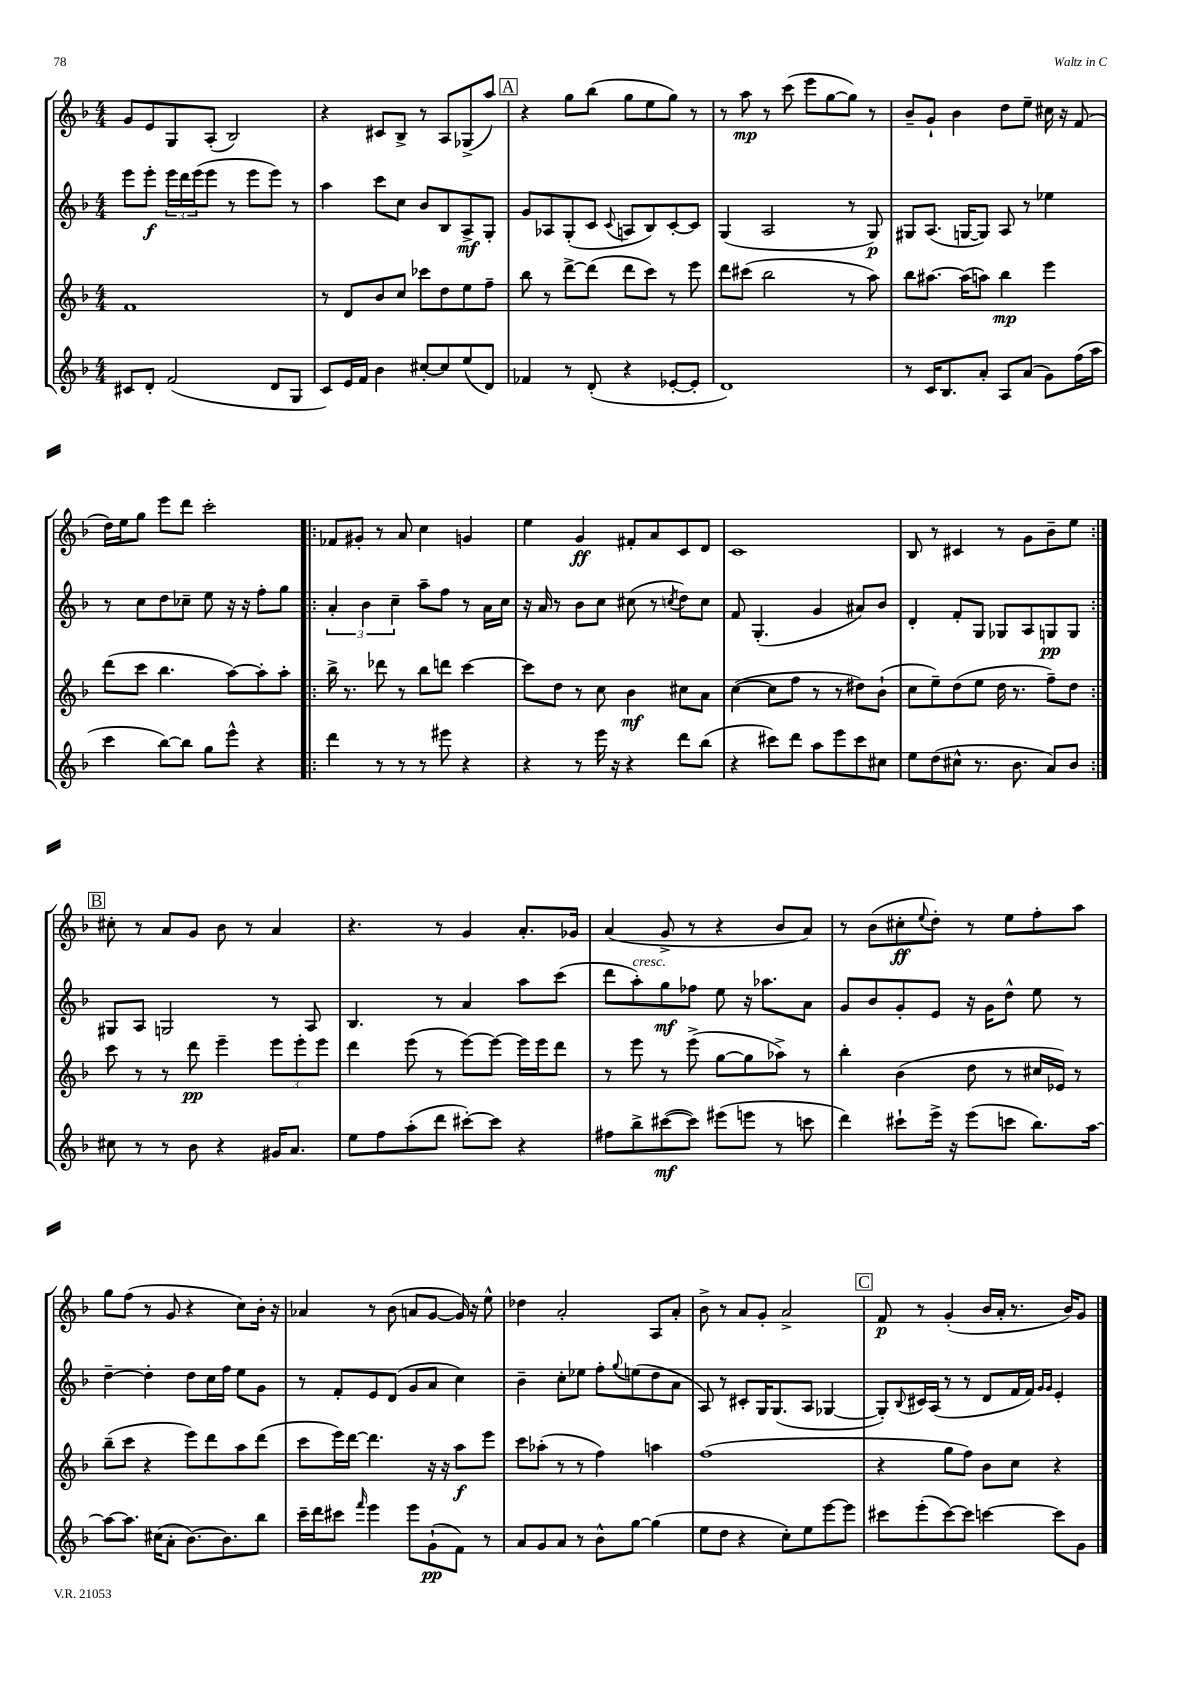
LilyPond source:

<<
\new StaffGroup <<
\new Staff = "s0" {
    \clef treble \key f \major \numericTimeSignature \time 4/4
    g'8 e'8 g8 a8-.( bes2) |
    r4 cis'8 bes8-> r8 a8 ges8->( a''8) |
    \mark \markup { \box "A" } r4 g''8 bes''8( g''8 e''8 g''8) r8 |
    r8 a''8\mp r8 c'''8( e'''8 g''8~ g''8) r8 |
    bes'8-- g'8-! bes'4 d''8 e''8-- cis''16 r16 f'8( |
    d''16) e''16 g''8 e'''8 d'''8 c'''2-. |
    \repeat volta 2 { fes'8 gis'8-. r8 a'8 c''4 g'4 |
    e''4 g'4\ff fis'8-. a'8 c'8 d'8 |
    c'1 |
    bes8 r8 cis'4 r8 g'8 bes'8-- e''8 | }
    \mark \markup { \box "B" } cis''8-. r8 a'8 g'8 bes'8 r8 a'4 |
    r4. r8 g'4 a'8.-. ges'16 |
    a'4( g'8-> r8 r4 bes'8 a'8) |
    r8 bes'8( cis''8-.\ff \appoggiatura { e''8 } d''8-.) r8 e''8 f''8-. a''8 |
    g''8 f''8( r8 g'8 r4 c''8) bes'16-. r16 |
    aes'4 r8 bes'8( a'8 g'8~ g'16) r16 e''8-^ |
    des''4 a'2-. a8 a'8-. |
    bes'8-> r8 a'8 g'8-. a'2-> |
    \mark \markup { \box "C" } f'8\p r8 g'4-.( bes'16 a'16-. r8. bes'16) g'8 \bar "|." |
}
\new Staff = "s1" {
    \clef treble \key f \major \numericTimeSignature \time 4/4
    e'''8 e'''8-.\f \tuplet 3/2 { e'''16 d'''16 e'''16( } e'''8 r8 e'''8 e'''8) r8 |
    a''4 c'''8 c''8 bes'8 bes8 a8->\mf g8-. |
    \mark \markup { \box "A" } g'8 aes8 g8-.( c'8 \appoggiatura { c'8 } a8 bes8) c'8~-. c'8 |
    g4( a2 r8 g8\p) |
    gis8 a8.( g16~ g8) a8 r8 ees''4 |
    r8 c''8 d''8 ces''8-- e''8 r16 r16 f''8-. g''8 |
    \repeat volta 2 { \tuplet 3/2 { a'4-. bes'4 c''4-- } a''8-- f''8 r8 a'16 c''16 |
    r16 a'16 r8 bes'8 c''8 cis''8( r8 \acciaccatura { c''8 } d''8) c''8 |
    f'8 g4.-.( g'4 ais'8) bes'8 |
    d'4-. f'8-. g8 ges8 a8 g8\pp g8 | }
    \mark \markup { \box "B" } gis8 a8 g2 r8 a8 |
    bes4. r8 a'4 a''8 c'''8( |
    d'''8 a''8-.^\markup { \italic "cresc." }) g''8\mf fes''8 e''8 r16 aes''8. a'8 |
    g'8 bes'8 g'8-. e'8 r16 g'16 d''8-^ e''8 r8 |
    d''4~-- d''4-. d''8 c''16 f''16 e''8 g'8 |
    r8 f'8-. e'8 d'8( g'8 a'8 c''4) |
    bes'4-- c''8-. ees''8 f''8-. \appoggiatura { g''8 } e''8( d''8 a'8 |
    a8) r8 cis'8-. g16 g8.( a8 ges4~ |
    \mark \markup { \box "C" } ges8-.) \appoggiatura { bes8 } cis'16 a16( r8 r8 d'8 f'16 f'16) \grace { g'16 g'16 } e'4-. \bar "|." |
}
\new Staff = "s2" {
    \clef treble \key f \major \numericTimeSignature \time 4/4
    f'1 |
    r8 d'8 bes'8 c''8 ces'''8 d''8 e''8 f''8-- |
    \mark \markup { \box "A" } bes''8 r8 d'''8~-> d'''8( d'''8 c'''8) r8 e'''8 |
    d'''8 cis'''8( bes''2 r8 a''8) |
    bes''8 ais''8.~ ais''16( a''8) bes''4\mp e'''4 |
    d'''8( c'''8 bes''4. a''8~) a''8-. a''8-. |
    \repeat volta 2 { bes''16-> r8. des'''8 r8 bes''8 d'''8 c'''4~ |
    c'''8 d''8 r8 c''8 bes'4\mf cis''8 a'8 |
    c''4~( c''8 f''8 r8 r8 dis''8) bes'8-!( |
    c''8 e''8--) d''8( e''8 d''16 r8. f''8--) d''8 | }
    \mark \markup { \box "B" } c'''8 r8 r8 d'''8\pp e'''4-- \tuplet 3/2 { e'''8 e'''8-. e'''8 } |
    d'''4 e'''8( r8 e'''8~) e'''8~ e'''16 e'''16 d'''8 |
    r8 e'''8 r8 e'''8->( g''8~ g''8 aes''8->) r8 |
    bes''4-. bes'4( d''8 r8 cis''16 ees'16) r8 |
    bes''8--( c'''8 r4 e'''8) d'''8 a''8 d'''8( |
    c'''8 e'''16) d'''16~ d'''4. r16 r16 a''8\f e'''8 |
    c'''8 aes''8-.( r8 r8 f''4) a''4 |
    f''1( |
    \mark \markup { \box "C" } r4 g''8 f''8) bes'8 c''8 r4 \bar "|." |
}
\new Staff = "s3" {
    \clef treble \key f \major \numericTimeSignature \time 4/4
    cis'8 d'8-. f'2( d'8 g8 |
    c'8) e'16 f'16 bes'4 cis''8~-. cis''8 e''8( d'8) |
    \mark \markup { \box "A" } fes'4 r8 d'8-.( r4 ees'8~-. ees'8-. |
    d'1) |
    r8 c'16 bes8. a'8-. a8 a'8( g'8) f''16( a''16 |
    c'''4 bes''8~) bes''8 g''8 e'''8-^ r4 |
    \repeat volta 2 { d'''4 r8 r8 r8 eis'''8 r4 |
    r4 r8 e'''16 r16 r4 d'''8 bes''8( |
    r4 cis'''8) d'''8 a''8 e'''8 cis'''8 cis''8 |
    e''8 d''8( cis''8-^ r8. bes'8. a'8) bes'8 | }
    \mark \markup { \box "B" } cis''8 r8 r8 bes'8 r4 gis'16 a'8. |
    e''8 f''8 a''8-.( d'''8 cis'''8~-.) cis'''8 r4 |
    fis''8 bes''8-> cis'''8~\mf( cis'''8) eis'''8( e'''8 r8 c'''8 |
    d'''4) cis'''8-! e'''16-> r16 e'''8( c'''8 bes''8.) a''16~ |
    a''8~ a''8. cis''16( a'8-. bes'8.~) bes'8. bes''8 |
    c'''16-- d'''16 cis'''8 \grace { f'''16 } e'''4 e'''8 g'8-!\pp( f'8) r8 |
    a'8 g'8 a'8 r8 bes'8-^ g''8~ g''4( |
    e''8 d''8 r4 c''8-.) e''8 e'''8~ e'''8 |
    \mark \markup { \box "C" } cis'''8 e'''8-.( cis'''8~) cis'''8 c'''4~ c'''8 g'8 \bar "|." |
}
>>
>>
\layout { \context { \Score \remove "Bar_number_engraver" } }
